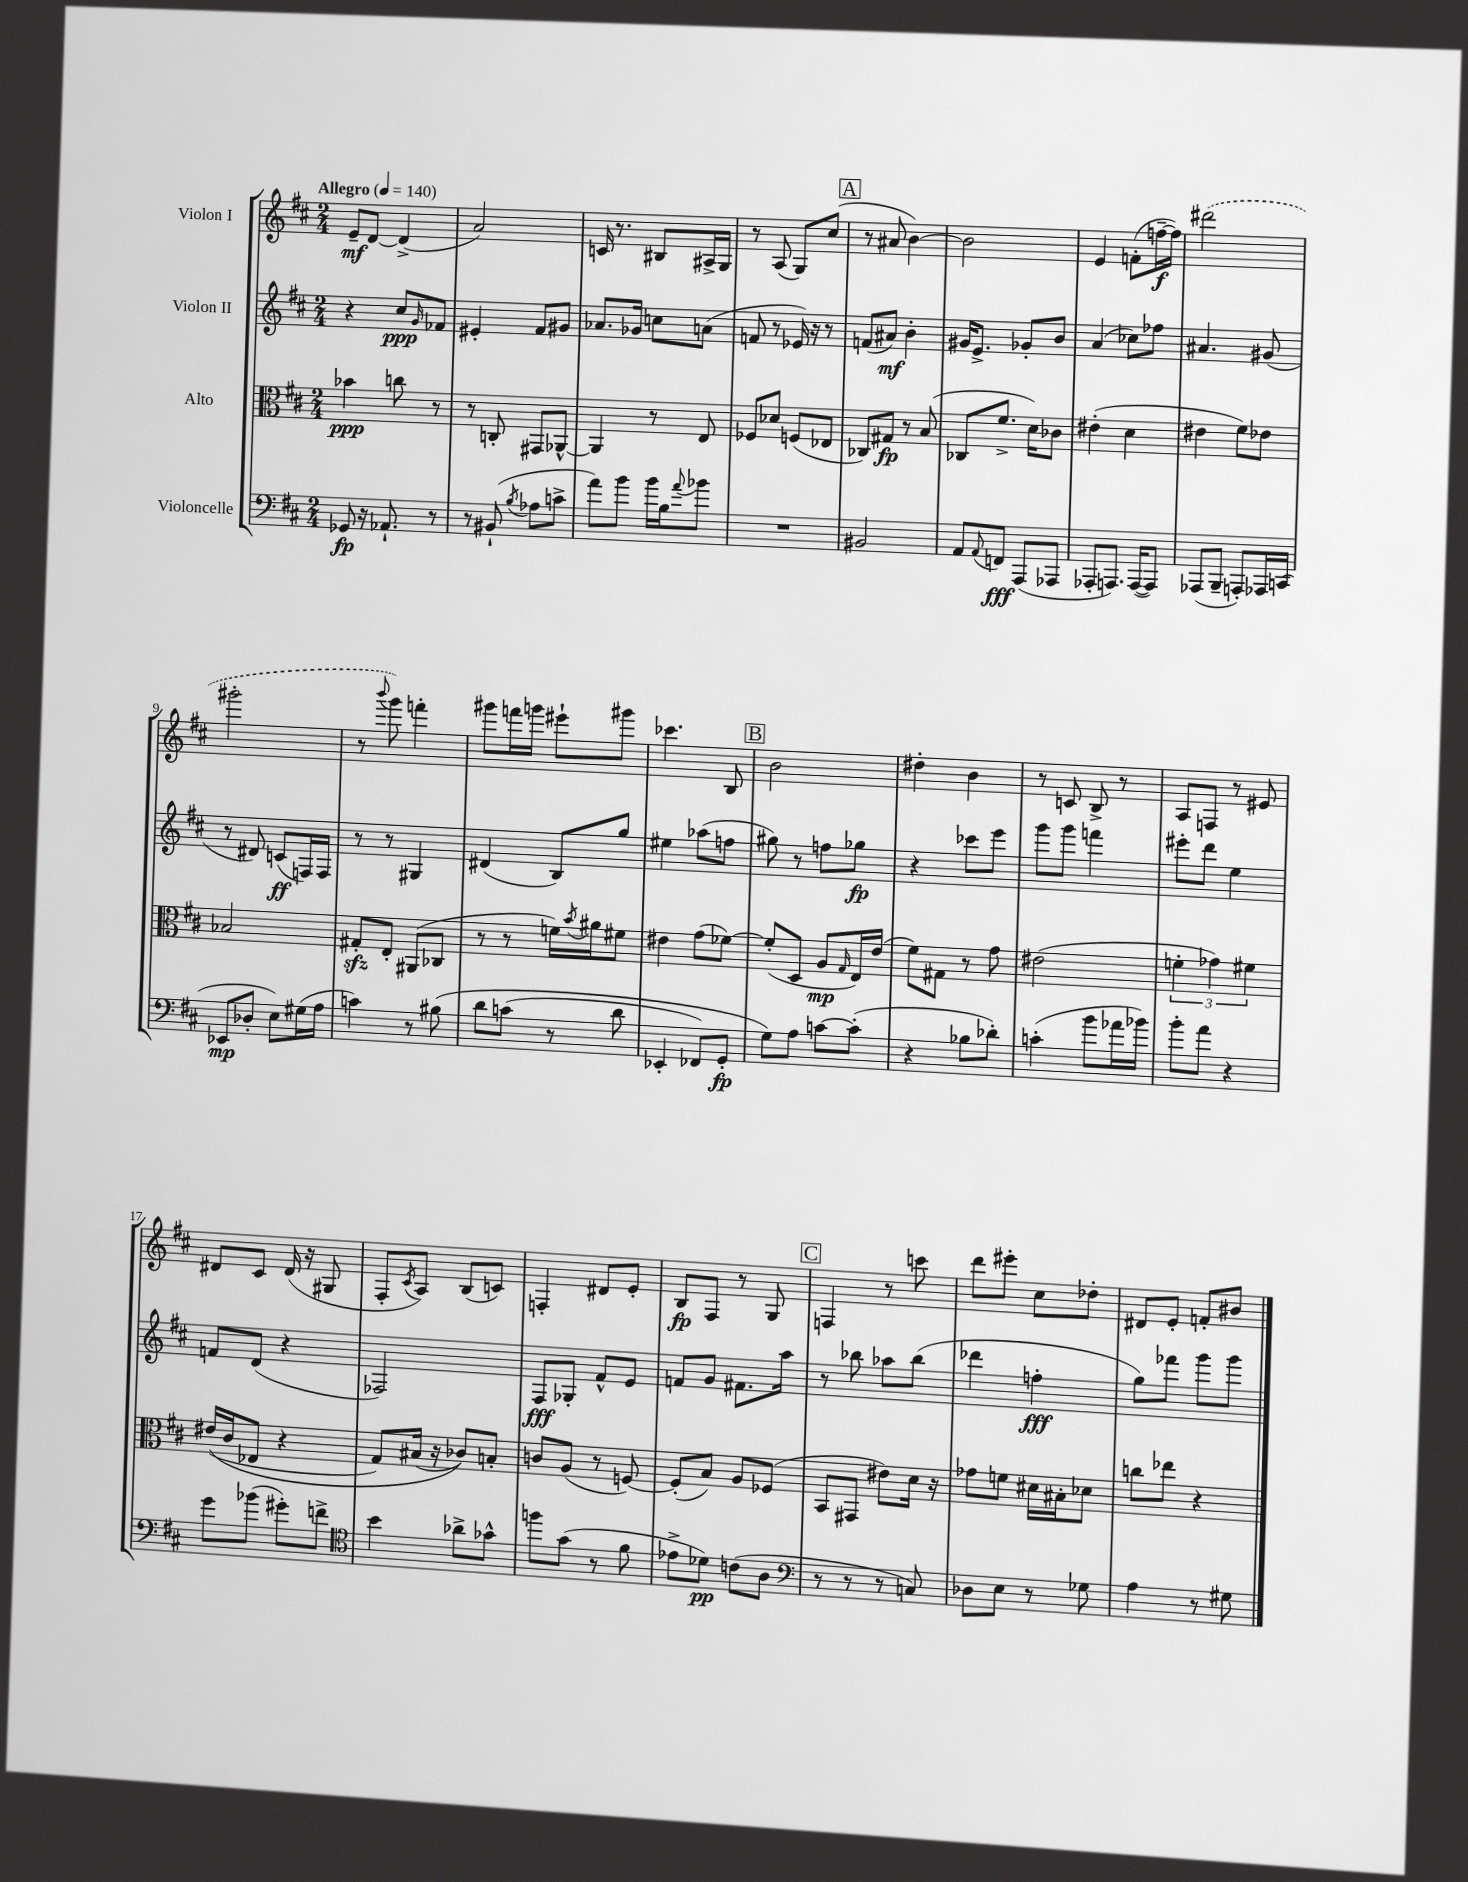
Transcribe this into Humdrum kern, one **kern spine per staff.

**kern	**dynam	**kern	**dynam	**kern	**dynam	**kern	**dynam
*part4	*part4	*part3	*part3	*part2	*part2	*part1	*part1
*staff4	*staff4	*staff3	*staff3	*staff2	*staff2	*staff1	*staff1
*I"Violoncelle	*	*I"Alto	*	*I"Violon II	*	*I"Violon I	*
*clefF4	*	*clefC3	*	*clefG2	*	*clefG2	*
*k[f#c#]	*	*k[f#c#]	*	*k[f#c#]	*	*k[f#c#]	*
*M2/4	*	*M2/4	*	*M2/4	*	*M2/4	*
*MM140	*	*MM140	*	*MM140	*	*MM140	*
=1	=1	=1	=1	=1	=1	=1	=1
!	!	!	!	!	!	!LO:TX:a:B:t=Allegro	!
8GG-X/	fp	4b-X\	ppp	4r	.	8e~/L	mf
16r	.	.	.	.	.	[8d/J	.
8.AA-X`/	.	.	.	.	.	.	.
.	.	8ccn\	.	8cc#/L	ppp	(4d^/]	.
.	.	.	.	16qqg/	.	.	.
8r	.	8r	.	8f-X/J	.	.	.
=2	=2	=2	=2	=2	=2	=2	=2
8r	.	8r	.	4e#X'/	.	2a/)	.
(8BB#X`/	.	8Cn'/	.	.	.	.	.
8qB/	.	.	.	.	.	.	.
8A-X\L	.	8GG#X/L	.	8f#/L	.	.	.
8cn^\J	.	[8AA-X^^/J	.	8g#X/J	.	.	.
=3	=3	=3	=3	=3	=3	=3	=3
8a\L)	.	4AA-/]	.	8.a-X/L	.	16cn/	.
.	.	.	.	.	.	8.r	.
8b\J	.	.	.	.	.	.	.
.	.	.	.	16g-X/Jk	.	.	.
16b\LL	.	8r	.	8ccn\L	.	8B#X/L	.
16B\J	.	.	.	.	.	.	.
8qqa/	.	.	.	.	.	.	.
8b-X\J	.	8E/	.	(8an\J	.	16A#X^/L	.
.	.	.	.	.	.	16G/JJ	.
=4	=4	=4	=4	=4	=4	=4	=4
2r	.	8F-X/L	.	8fn/	.	8r	.
.	.	8d-X/J	.	8r	.	(8A/	.
.	.	(8Fn/L	.	16e-X/)	.	8G/L)	.
.	.	.	.	16r	.	.	.
.	.	8E-X/J	.	8r	.	(8cc#/J	.
!!LO:REH:place=s1:t=A
=5	=5	=5	=5	=5	=5	=5	=5
2BB#X/	.	8C-X/L)	.	(8fn/L	.	8r	.
.	.	8G#X/J	fp	8a#X/J)	mf	8a#X/	.
.	.	8r	.	4b'\	.	[4b\)	.
.	.	(8B/	.	.	.	.	.
=6	=6	=6	=6	=6	=6	=6	=6
8AA/L	.	8C-X/L	.	16g#X/KL	.	2b\]	.
.	.	.	.	8.e^/J	.	.	.
8qqAA/	.	.	.	.	.	.	.
8FFn/J	fff	8.f#^/J	.	.	.	.	.
(8AAA/L	.	.	.	8g-X'/L	.	.	.
.	.	16d\KL)	.	.	.	.	.
8AAA-X/J	.	8c-X\J	.	8b/J	.	.	.
=7	=7	=7	=7	=7	=7	=7	=7
8AAA-X'/L	.	(4e#X'\	.	(4a/	.	4e/	.
8.AAAn/J)	.	.	.	.	.	.	.
.	.	4d\	.	8cc-X\L)	.	(8fn'\L	.
([16AAA/KL	.	.	.	.	.	.	.
8AAA/J])	.	.	.	8ff-X\J	.	[16ffn~\L	f
.	.	.	.	.	.	16ff\JJ])	.
=8	=8	=8	=8	=8	=8	=8	=8
(8AAA-X/L	.	4e#X\	.	4.a#X/	.	(2ddd#X\	.
8BBB~/J	.	.	.	.	.	.	.
8AAAn'/L)	.	8f#\L)	.	.	.	.	.
16AAA-X/L	.	8e-X\J	.	(8g#X/	.	.	.
(16CCn/JJ	.	.	.	.	.	.	.
!!LO:LB:g=z
=9	=9	=9	=9	=9	=9	=9	=9
8EE-X/L	mp	2B-X/	.	8r	.	2ggg#X'\	.
8D-X'/J	.	.	.	8d#X/)	.	.	.
8E\L)	.	.	.	(8cn/L	ff	.	.
(16G#X\L	.	.	.	16Fn/L)	.	.	.
16A\JJ	.	.	.	16F/JJ	.	.	.
=10	=10	=10	=10	=10	=10	=10	=10
4cn\)	.	8G#Xzz'/L	.	8r	.	8r	.
.	.	.	.	.	.	8qqbbb/	.
.	.	8E'/J	.	8r	.	8ggg\)	.
8r	.	(8AA#X/L	.	4G#X/	.	4fffn'\	.
(8B#X\	.	8C-X/J	.	.	.	.	.
=11	=11	=11	=11	=11	=11	=11	=11
8d\L	.	8r	.	(4d#X/	.	8ggg#X\L	.
(8cn\J	.	8r	.	.	.	16fffn\L	.
.	.	.	.	.	.	16gggn\JJ	.
8r	.	16fn\LL)	.	8B/L)	.	8eee#X`\L	.
.	.	8qb/	.	.	.	.	.
.	.	16a#X\J	.	.	.	.	.
8d\	.	8f#X\J	.	8gg/J	.	8ggg#X\J	.
=12	=12	=12	=12	=12	=12	=12	=12
4EE-X'/	.	4e#X\	.	4ee#X\	.	4.ccc-X\	.
8FF-X/L)	.	(8g\L	.	(8aa-X\L	.	.	.
8GG'/J	fp	[8f-X\J)	.	8ffn\J	.	8B/	.
!!LO:REH:place=s1:t=B
=13	=13	=13	=13	=13	=13	=13	=13
8G\L)	.	(8f-'/L]	.	8gg#X\)	.	2b\	.
8A\J	.	8D/J	.	8r	.	.	.
[8cn\L	.	8A/L	mp	8ffn\L	.	.	.
.	.	16qqG/	.	.	.	.	.
(8c'\J]	.	16E/L)	.	8gg-X\J	fp	.	.
.	.	(16e/JJ	.	.	.	.	.
=14	=14	=14	=14	=14	=14	=14	=14
4r	.	8f#\L)	.	4r	.	4dd#X'\	.
.	.	8G#X\J	.	.	.	.	.
8B-X\L	.	8r	.	8ccc-X\L	.	4b\	.
8d-X'\J)	.	8g\	.	8eee\J	.	.	.
=15	=15	=15	=15	=15	=15	=15	=15
(4cn'\	.	(2e#X\	.	8ggg\L	.	8r	.
.	.	.	.	8ggg\J	.	8cn/	.
8b\L	.	.	.	4fffn\	.	8B^/	.
16a-X\L	.	.	.	.	.	8r	.
16b-X\JJ)	.	.	.	.	.	.	.
=16	=16	=16	=16	=16	=16	=16	=16
8b'\L	.	6fn'\	.	8eee#X'\L	.	8A/L	.
8a\J	.	.	.	8ddd\J	.	8Fn/J	.
.	.	6g-X\)	.	.	.	.	.
4r	.	.	.	4ee\	.	8r	.
.	.	6f#X\	.	.	.	.	.
.	.	.	.	.	.	8e#X/	.
!!LO:LB:g=z
=17	=17	=17	=17	=17	=17	=17	=17
8g\L	.	((16e#X/LL	.	8fn/L	.	8d#X/L	.
.	.	16c#/J	.	.	.	.	.
(8b-X\J	.	8E-X/J	.	(8d/J	.	8c#/J	.
8g#X'\L)	.	4r	.	4r	.	(16d#/	.
.	.	.	.	.	.	16r	.
8fn^\J	.	.	.	.	.	8G#X/	.
=18	=18	=18	=18	=18	=18	=18	=18
*clefC4	*	*	*	*	*	*	*
4b\	.	8G/L)	.	2F-X/)	.	8F#'/L	.
.	.	.	.	.	.	8qc#/	.
.	.	(16B#X/Jk	.	.	.	8A/J)	.
.	.	16r	.	.	.	.	.
8a-X^\L	.	8c-X/L))	.	.	.	(8B/L	.
8g-X^^\J	.	8Bn'/J	.	.	.	8cn/J)	.
=19	=19	=19	=19	=19	=19	=19	=19
8ffn\L	.	8cn/L	.	8F#/L	fff	4Fn'/	.
(8g\J	.	(8A/J	.	8G-X'/J	.	.	.
8r	.	8r	.	8f#^^/L	.	8d#X/L	.
8f#\	.	[8Fn/)	.	8e/J	.	8e'/J	.
=20	=20	=20	=20	=20	=20	=20	=20
8e-X^\L	.	(8F'/L]	.	8fn/L	.	8B/L	fp
8d-X\J)	pp	8B/J)	.	8g/J	.	8F#/J	.
(8cn\L	.	8A/L	.	8.f#X\L	.	8r	.
8A\J	.	(8F-X/J	.	.	.	8G/	.
.	.	.	.	16aa\Jk	.	.	.
!!LO:REH:place=s1:t=C
=21	=21	=21	=21	=21	=21	=21	=21
*clefF4	*	*	*	*	*	*	*
8r	.	8BB/L	.	8r	.	4Fn/	.
8r	.	8GG#X/J	.	8bb-X\	.	.	.
8r	.	8e#X\L)	.	8aa-X\L	.	8r	.
8Cn/)	.	16d\Jk	.	(8bb-\J	.	8cccn\	.
.	.	16r	.	.	.	.	.
=22	=22	=22	=22	=22	=22	=22	=22
8D-X\L	.	8g-X\L	.	4ddd-X\	.	8ddd\L	.
8E\J	.	8fn\J	.	.	.	8eee#X'\J	.
8r	.	16d#X\LL	.	4ffn'\	fff	8cc#\L	.
.	.	16B#X'\J	.	.	.	.	.
8G-X\	.	8d-X\J	.	.	.	8dd-X'\J	.
=23	=23	=23	=23	=23	=23	=23	=23
4A\	.	8ccn\L	.	8gg\L)	.	8d#X/L	.
.	.	8ee-X\J	.	8fff-X\J	.	8e'/J	.
8r	.	4r	.	8ggg\L	.	8fn'/L	.
8G#X\	.	.	.	8ggg\J	.	8b#X/J	.
==	==	==	==	==	==	==	==
*-	*-	*-	*-	*-	*-	*-	*-
